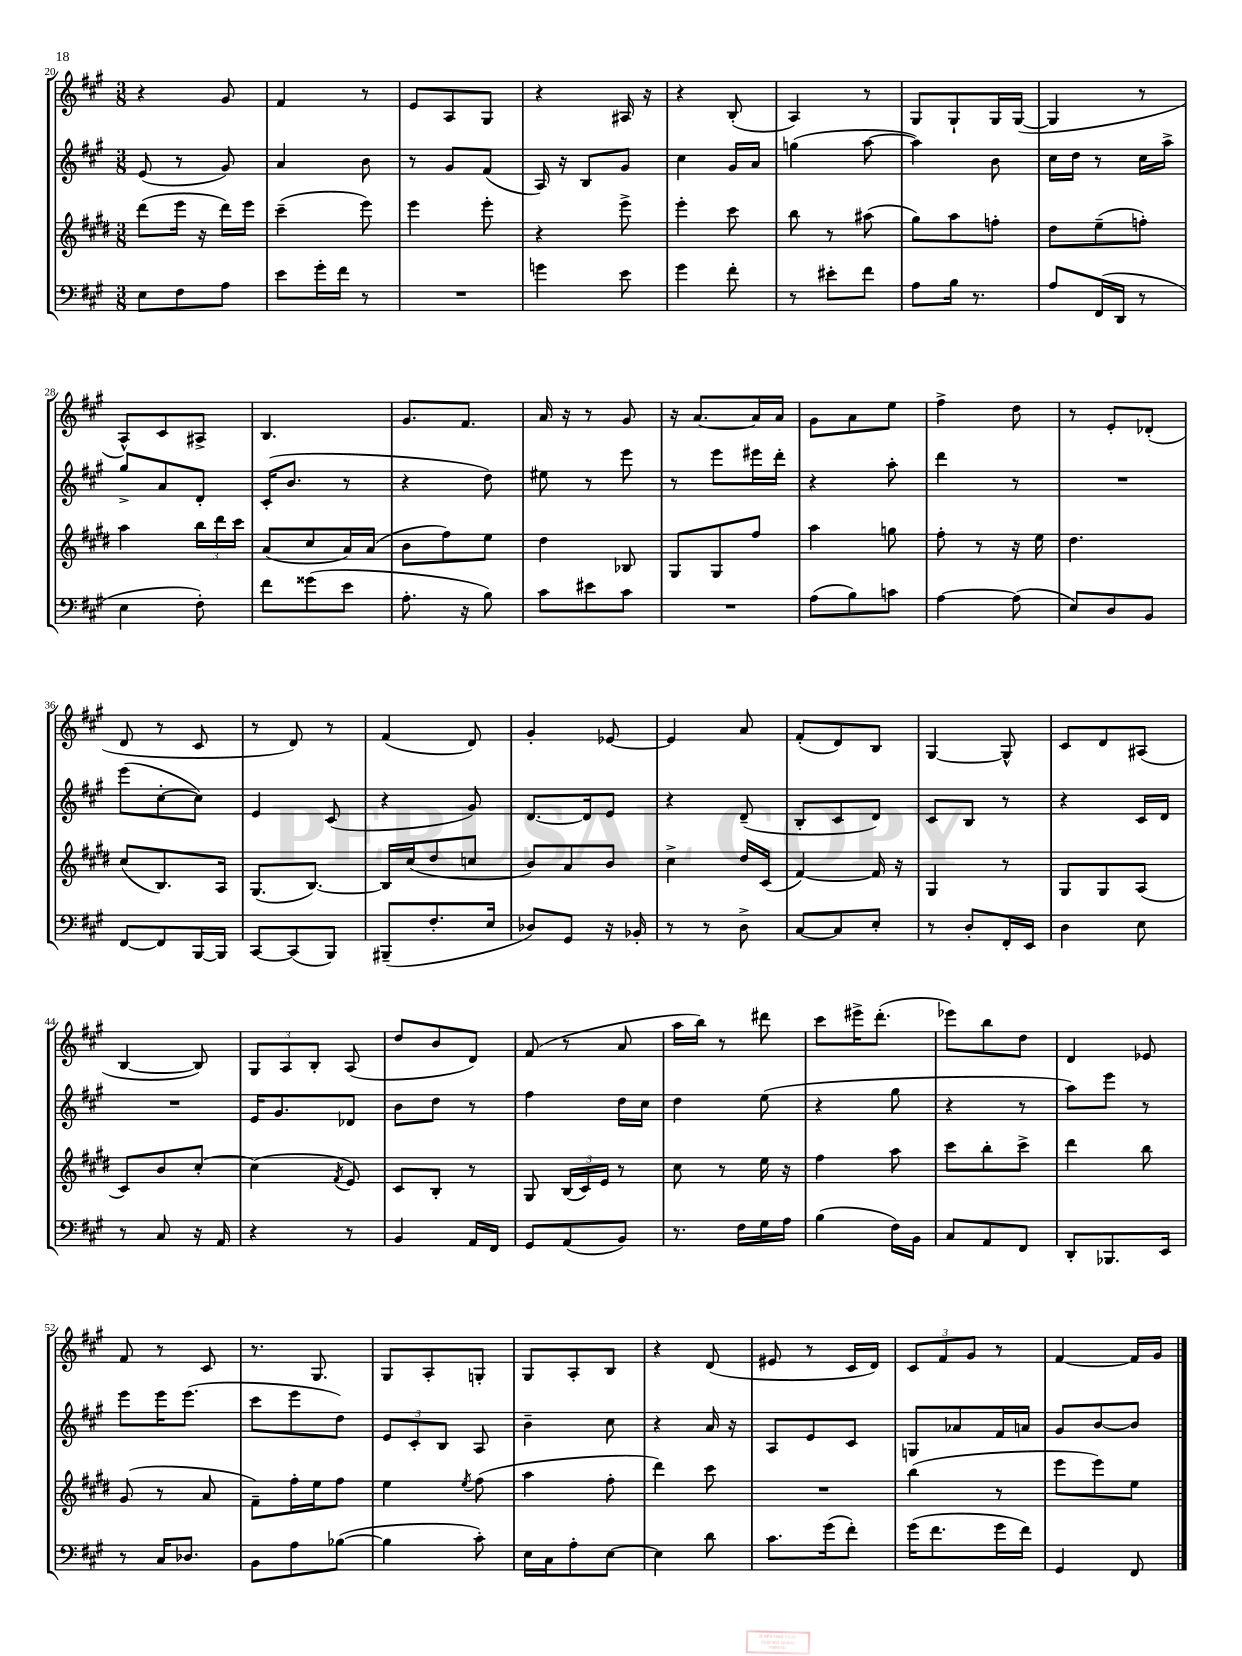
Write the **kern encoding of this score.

**kern	**kern	**kern	**kern
*staff4	*staff3	*staff2	*staff1
*clefF4	*clefG2	*clefG2	*clefG2
*k[f#c#g#]	*k[f#c#g#d#]	*k[f#c#g#]	*k[f#c#g#]
*M3/8	*M3/8	*M3/8	*M3/8
8E\L	(8ddd#\L	(8e/	4r
8F#\	16eee\Jk	8r	.
.	16r	.	.
8A\J	16ddd#\LL)	8g#/)	8g#/
.	16eee\JJ	.	.
=	=	=	=
8e\L	(4ccc#~\	4a/	4f#/
16g#'\L	.	.	.
16f#\JJ	.	.	.
8r	8eee\)	8b\	8r
=	=	=	=
4.r	4eee\	8r	8e/L
.	.	8g#/L	8A/
.	8eee'\	(8f#/J	8G#/J
=	=	=	=
4g\	4r	16A/)	4r
.	.	16r	.
.	.	8B/L	.
8e\	8eee^\	8g#/J	16A#/
.	.	.	16r
=	=	=	=
4g#\	4eee'\	4cc#\	4r
8f#'\	8ccc#\	16g#/LL	(8B'/
.	.	16a/JJ	.
=	=	=	=
8r	8bb\	(4gg\	4A/)
8e#'\L	8r	.	.
8f#\J	(8aa#\	[8aa\	8r
=	=	=	=
8A\L	8gg#\L)	4aa\])	8G#/L
16B\Jk	8aa\	.	8G#`/
8.r	.	.	.
.	8ff'\J	8b\	16G#/L
.	.	.	([16G#/JJ
=	=	=	=
8A/L	8dd#\L	16cc#\LL	4G#/]
.	.	16dd\JJ	.
(16FF#/L	(8ee~\	8r	.
16DD/JJ	.	.	.
8r	8ff'\J)	16cc#\LL	8r
.	.	16aa^\JJ	.
=	=	=	=
4E\	4aa\	8gg#^/L	8A^^/L)
.	.	8a/	8c#/
8F#'\)	24bb\LL	8d'/J	8A#^/J
.	24ddd#\	.	.
.	24ccc#\JJ	.	.
=	=	=	=
8f#\L	(8a/L	(16c#'/LK	4.B/
.	.	8.b/J	.
(8g##\	8cc#/	.	.
8e\J	16a/L)	8r	.
.	(16a/JJ	.	.
=	=	=	=
8.A'\	8b\L	4r	8.g#/L
.	8ff#\)	.	.
16r	.	.	8.f#/J
8B\)	8ee\J	8dd\)	.
=	=	=	=
8c#\L	4dd#\	8ee#\	16a/
.	.	.	16r
8e#\	.	8r	8r
8c#\J	8B-/	8eee\	8g#/
=	=	=	=
4.r	8G#/L	8r	16r
.	.	.	[8.a/L
.	8G#/	8eee\L	.
.	8ff#/J	16eee#\L	16a/]L
.	.	16ddd'\JJ	16a/JJ
=	=	=	=
(8A\L	4aa\	4r	8g#\L
8B\)	.	.	8a\
8c\J	8gg\	8aa'\	8ee\J
=	=	=	=
[4A\	8ff#'\	4ddd\	4ff#^\
.	8r	.	.
(8A\]	16r	8r	8dd\
.	16ee\	.	.
=	=	=	=
8E/L)	4.dd#\	4.r	8r
8D/	.	.	8e'/L
8BB/J	.	.	(8d-'/J
=	=	=	=
[8FF#/L	(8cc#/L	(8eee\L	8d/
8FF#/]	8.B/)	[8cc#'\	8r
[16BBB/L	.	8cc#\]J)	8c#/
16BBB/]JJ	16A/Jk	.	.
=	=	=	=
[8CC#/L	(8.G#/L	4e/	8r
(8CC#/]	.	.	8d/)
.	[8.B/J)	.	.
8BBB/J)	.	(8c#/	8r
=	=	=	=
(8BBB#~/L	16B/]LL	4r	(4f#/
.	(16cc#/J	.	.
8.F#'/	8dd#/	.	.
.	8cc/J	8g#/)	8d/)
16E/Jk	.	.	.
=	=	=	=
8D-/L)	8b/L)	[8.d/L	4g#'/
8GG#/J	8a/	.	.
.	.	16d/]k	.
16r	8b/J	8e/J	[8e-/
16BB-'/	.	.	.
=	=	=	=
8r	4cc#^\	4r	4e-/]
8r	.	.	.
8D^\	16dd#/LL	(8d~/	8a/
.	(16c#/JJ	.	.
=	=	=	=
[8C#/L	[4f#/)	8B'/L	(8f#'/L
8C#/]	.	8c#/	8d/)
8E'/J	16f#/]	8d/J)	8B/J
.	16r	.	.
=	=	=	=
8r	4G#/	8c#/L	[4G#/
8D'/L	.	8B/J	.
16FF#'/L	8r	8r	8G#^^/]
16EE/JJ	.	.	.
=	=	=	=
4D\	8G#/L	4r	8c#/L
.	8G#/	.	8d/
8E\	(8A/J	16c#/LL	(8A#/J
.	.	16d/JJ	.
=	=	=	=
8r	8c#/L)	4.r	[4B/
8C#/	8b/	.	.
16r	[8cc#'/J	.	8B/])
16AA/	.	.	.
=	=	=	=
4r	(4cc#\]	16e/LK	12G#/L
.	.	8.g#/	.
.	.	.	12A/
.	.	.	12B'/J
.	8qf#/	.	.
8r	8e/)	8d-/J	(8A/
=	=	=	=
4BB/	8c#/L	8b\L	8dd/L
.	8B'/J	8dd\J	8b/
16AA/LL	8r	8r	8d/J)
16FF#/JJ	.	.	.
=	=	=	=
8GG#/L	8G#/	4ff#\	(8f#/
(8AA/	(24B/LL	.	8r
.	24c#/)	.	.
.	24e/JJ	.	.
8BB/J)	8r	16dd\LL	8a/
.	.	16cc#\JJ	.
=	=	=	=
8.r	8cc#\	4dd\	16aa\LL
.	.	.	16bb\JJ)
.	8r	.	8r
16F#\LL	.	.	.
16G#\	16ee\	(8ee\	8ddd#\
16A\JJ	16r	.	.
=	=	=	=
(4B\	4ff#\	4r	8ccc#\L
.	.	.	16eee#^\K
.	.	.	(8.ddd'\J
16F#\LL)	8aa\	8gg#\	.
16BB\JJ	.	.	.
=	=	=	=
8C#/L	8ccc#\L	4r	8eee-\L)
8AA/	8bb'\	.	8bb\
8FF#/J	8ccc#^\J	8r	8dd\J
=	=	=	=
8DD'/L	4ddd#\	8aa\L)	4d/
8.BBB-/	.	8eee\J	.
.	8bb\	8r	8e-/
16EE/Jk	.	.	.
=	=	=	=
8r	(8g#/	8eee\L	8f#/
16C#/LK	8r	16eee\K	8r
8.D-/J	.	(8.eee\J	.
.	8a/	.	8c#/
=	=	=	=
8BB\L	8f#~\L)	8ccc#\L	8.r
8A\	16ff#'\L	8eee\	.
.	16ee\J	.	8.G#/
([8B-\J	8ff#\J	8dd\J)	.
=	=	=	=
4B-\]	4ee\	12e/L	8G#/L
.	.	12c#'/	.
.	.	.	8A'/
.	.	12B/J	.
.	8qee/	.	.
8c#'\)	(8ff#\	8A/	8G'/J
=	=	=	=
16E\LL	4aa\	4b~\	8G#/L
16C#\J	.	.	.
8A'\	.	.	8A'/
[8E\J	8ff#'\	8cc#\	8B/J
=	=	=	=
4E\]	4ddd#\)	4r	4r
8d\	8ccc#\	16a/	(8d/
.	.	16r	.
=	=	=	=
8.c#\L	4.r	8A/L	8e#/
.	.	8e/	8r
(16g#\k	.	.	.
8f#'\J)	.	8c#/J	16c#/LL
.	.	.	16d/JJ)
=	=	=	=
(16g#\LK	(4bb\	8G/L	12c#/L
8.f#\	.	.	.
.	.	.	12f#/
.	.	8a-/	.
.	.	.	12g#/J
16g#\L	8r	16f#/L	8r
16f#\JJ)	.	16a/JJ	.
=	=	=	=
4GG#/	8eee\L	8g#/L	[4f#/
.	8eee\)	[8b/	.
8FF#/	8ee\J	8b/]J	16f#/]LL
.	.	.	16g#/JJ
==	==	==	==
*-	*-	*-	*-
